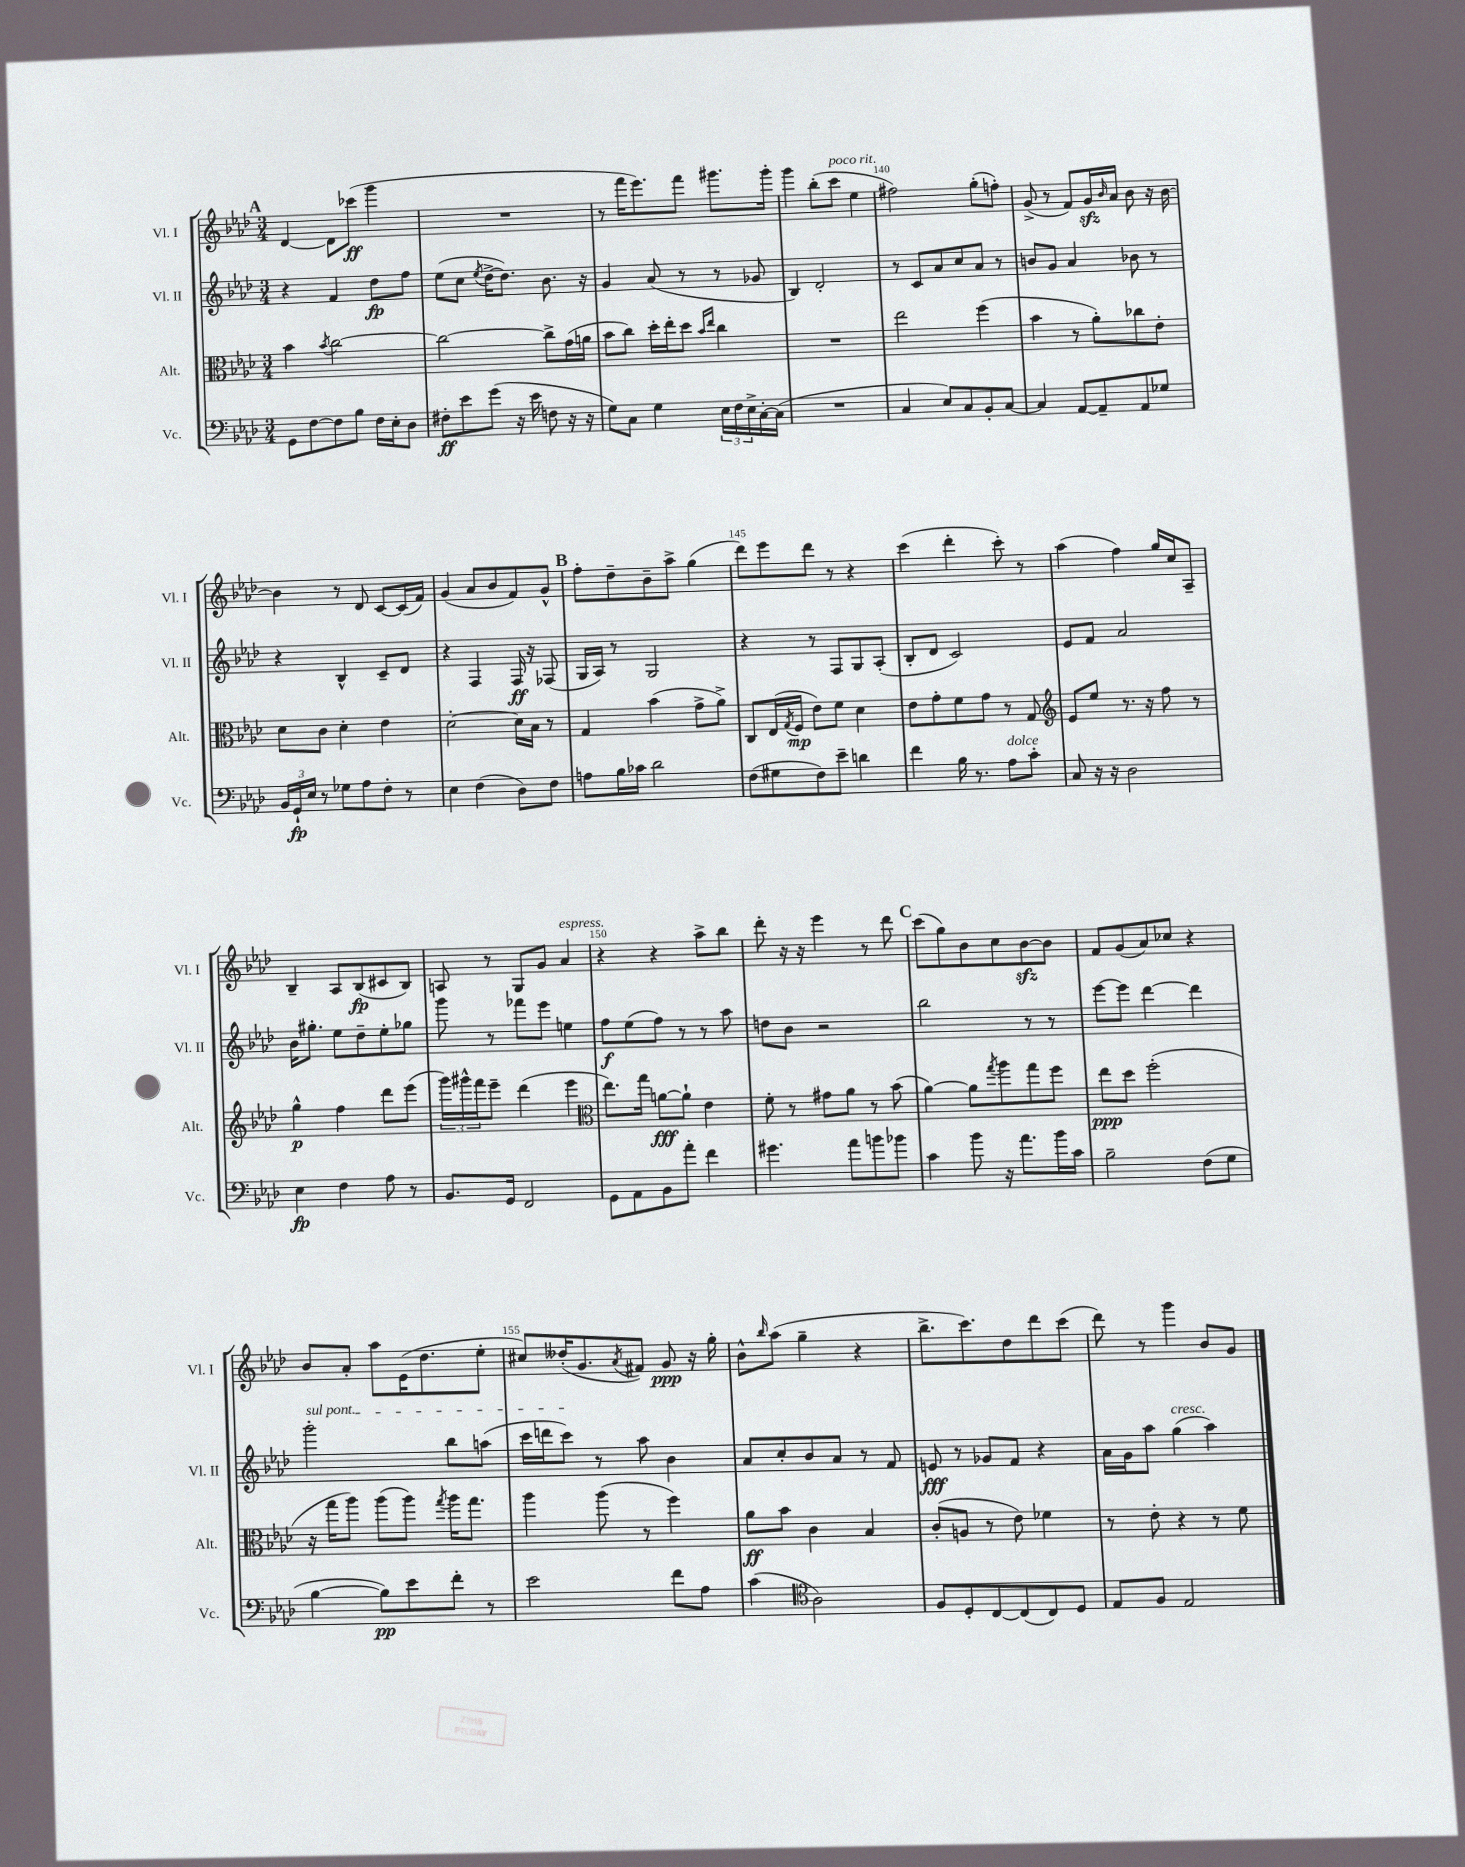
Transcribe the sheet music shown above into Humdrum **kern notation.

**kern	**kern	**kern	**kern
*staff4	*staff3	*staff2	*staff1
*clefF4	*clefC3	*clefG2	*clefG2
*k[b-e-a-d-]	*k[b-e-a-d-]	*k[b-e-a-d-]	*k[b-e-a-d-]
*M3/4	*M3/4	*M3/4	*M3/4
8GG\L	4b-\	4r	[4d-/
[8F\	.	.	.
.	8qb-/	.	.
8F\]	[2cc\	4f/	8d-\]L
8B-\J	.	.	(8ccc-\J
16F\LL	.	8dd-\L	4ggg\
16E-'\J	.	.	.
8D-\J	.	8ff\J	.
=	=	=	=
8F#'\L	2cc\_	(8ee-\L	2.r
8e-\	.	8cc\J	.
.	.	8qee-/	.
(8g\J	.	[16dd-^\LK	.
.	.	8.dd-\]J)	.
16r	.	.	.
16e-\	.	.	.
8F\	8cc^\]L	8.b-\	.
16r	(16g\L	.	.
16r	16a\JJ	16r	.
=	=	=	=
8G\L)	8b-\L	4g/	8r
8C\J	8cc\J)	.	16fff\LK
.	.	.	8.eee-\)
4G\	16dd-'\LL	(8a-/	.
.	16ee-'\J	.	.
.	8dd-\J	8r	8fff\J
.	16qqb-/LL	.	.
.	16qqee-/JJ	.	.
24E-\LL	4cc\	8r	8.ggg#\L
24F\	.	.	.
24E-^\	.	.	.
[16C'\	.	8g-/	.
(16C\]JJ	.	.	16ggg#'\Jk
=	=	=	=
2.r	2.r	4B-/)	4ggg\
.	.	2d-'/	(8bb-'\L
.	.	.	8ccc\J
.	.	.	4ee-\
=	=	=	=
4C/	2ee-\	8r	2ff#\)
.	.	8c/L	.
8E-/L)	.	8a-/	.
8C/	.	8cc/	.
8BB-'/	(4ff\	8a-/J	(8gg'\L
[8C/J	.	8r	8ff'\J)
=	=	=	=
4C/]	4b-\	8b/L	(8g^/
.	.	8g/J	8r
[8AA-/L	8r	4a-/	8f/L)
8AA-~/]	8a-'\L)	.	16g/L
.	.	.	16qqb-/
.	.	.	16a-/JJ
8AA-/	8cc-\	8b-\	8b-\
8G-/J	8e-'\J	8r	16r
.	.	.	[16b-\
=	=	=	=
24BB-/LL	8d-\L	4r	4b-\]
24GG`/	.	.	.
24E-/JJ	.	.	.
8r	8c\J	.	.
8G-\L	4d-'\	4B-^^/	8r
8A-\	.	.	8d-/
8F'\J	4e-\	8c~/L	[8c/L
8r	.	8d-/J	(16c/]L
.	.	.	16f/JJ)
=	=	=	=
4E-\	[2d-'\	4r	(4g/
(4F\	.	4F/	8a-/L
.	.	.	8b-/
8D-\L)	16d-\]LL	16F/	8f/)
.	16B-\JJ	16r	.
8F\J	8r	(8F-/	8g^^/J
=	=	=	=
8A\L	4G/	16G/LL	8ff'\L
.	.	16A-/JJ)	.
16B-\L	.	8r	8dd-~\
16c-\JJ	.	.	.
2d-\	(4b-\	2G/	8b-~\
.	.	.	8aa-^\J
.	8g^\L	.	(4gg\
.	8a-^\J)	.	.
=	=	=	=
(8F\L	8C/L	4r	8ddd-\L)
8G#\	(16E-/L	.	8eee-\
.	8qG/	.	.
.	16F/JJ	.	.
8F\)	8e-\L)	8r	8ddd-\J
8e-~\J	8f\J	8F/L	8r
4d\	4d-\	8G/	4r
.	.	(8A-'/J	.
=	=	=	=
4f\	8e-\L	8B-'/L	(4ccc\
.	8g'\	8d-/J	.
16B-\	8f\	2c/)	4ddd-'\
8.r	.	.	.
.	8g\J	.	.
8A-\L	8r	.	8ccc'\)
8c'\J	8G/	.	8r
=	=	=	=
*	*clefG2	*	*
8C/	8e-/L	8e-/L	(4aa-\
16r	8ee-/J	8f/J	.
16r	.	.	.
2D-\	8.r	2a-/	4ff\)
.	16r	.	.
.	8ff\	.	16gg/LL
.	.	.	16cc/J
.	8r	.	8A-~/J
=	=	=	=
4E-\	4gg^^\	16b-\LK	4B-~/
.	.	8.gg#'\J	.
4F\	4ff\	8ee-\L	8A-/L
.	.	8dd-~\	(8B-/
8A-\	8ddd-\L	8ee-'\	8c#/
8r	(8eee-\J	8gg-\J	8B-/J)
=	=	=	=
8.BB-/L	24ggg\LL)	8ggg\	8A/
.	24ggg#^^\	.	.
.	24fff\J	.	.
.	8eee-~\J	8r	8r
16GG/Jk	.	.	.
2FF/	(4ddd-\	8fff-\L	8G/L
.	.	8eee-\J	8g/J
.	4eee-\	4ee\	4a-/
=	=	=	=
*	*clefC3	*	*
8GG\L	8.ee-\L)	8ff\L	4r
8AA-\	.	(8ee-\	.
.	16gg\Jk	.	.
8BB-\	[8a\L	8ff\J)	4r
8a-'\J	8a`\]J	8r	.
4f\	4e-\	8r	8aa-^\L
.	.	8aa-\	8bb-\J
=	=	=	=
4.g#\	8f'\	8dd\L	8ddd-'\
.	8r	8b-\J	16r
.	.	.	16r
.	8g#\L	2r	4eee-\
8a-\L	8a-\J	.	.
8b\	8r	.	8r
8b-\J	(8b-\	.	8ddd-\
=	=	=	=
4c\	[4a-\)	2bb-\	(8ccc\L
.	.	.	8gg\)
8b-\	8a-\]L	.	8b-\
.	8qgg/	.	.
16r	8aa-\	.	8cc\
8.a-\L	.	.	.
.	8gg\	8r	[8b-\
16b-\L	8ff\J	8r	8b-\]J
16c\JJ	.	.	.
=	=	=	=
2B-~\	8ee-\L	[8eee-\L	8f/L
.	8dd-\J	8eee-\]J	(8g/
.	(2ff'\	[4ddd-\	8a-/)
.	.	.	8cc-/J
(8F\L	.	4ddd-\]	4r
8G\J	.	.	.
=	=	=	=
[4B-\	16r	2ggg'\	8b-/L
.	16gg\LK	.	.
.	8aa-\J)	.	8a-'/J
8B-\]L)	(8aa-\L	.	8aa-\L
8e-\	8aa-\J)	.	(16e-\K
.	.	.	8.dd-\
.	8qgg/	.	.
8f'\J	16aa-\LK	8bb-\L	.
.	8.gg\J	.	.
8r	.	(8aa\J	8ee-'\J
=	=	=	=
2e-\	4aa-\	16ccc\LL	8cc#/L)
.	.	16ddd\J	.
.	.	8ccc\J)	(16dd--'/K
.	.	.	8.g/
.	(8aa-\	8r	.
.	.	.	8qa-/
.	8r	8aa-\	8f#/J)
8f\L	4ff\)	4b-\	8g/
8A-\J	.	.	16r
.	.	.	16gg'\
=	=	=	=
(4c\	8a-\L	8a-/L	8b-^^\L
.	.	.	16qqbb-/
.	8b-\J	8cc'/	(8aa-\J
*clefC4	*	*	*
2A-\)	4c\	8b-/	4gg~\
.	.	8a-/J	.
.	4B-/	8r	4r
.	.	8f/	.
=	=	=	=
8F/L	(8c'/L	8e/	8.bb-^\L
8D-'/	8A/J	8r	.
.	.	.	8.ccc\)
[8C/	8r	8g-/L	.
(8C/]	8e-\)	8f/J	8dd-\
8C/)	4f-\	4r	8ddd-\
8D-/J	.	.	(8ccc\J
=	=	=	=
8E-/L	8r	16a-\LL	8ddd-\)
.	.	16g\J	.
8F/J	8e-'\	8aa-\J	8r
2E-/	4r	(4gg\	4ggg\
.	8r	4aa-\)	8b-/L
.	8f\	.	8g/J
==	==	==	==
*-	*-	*-	*-
